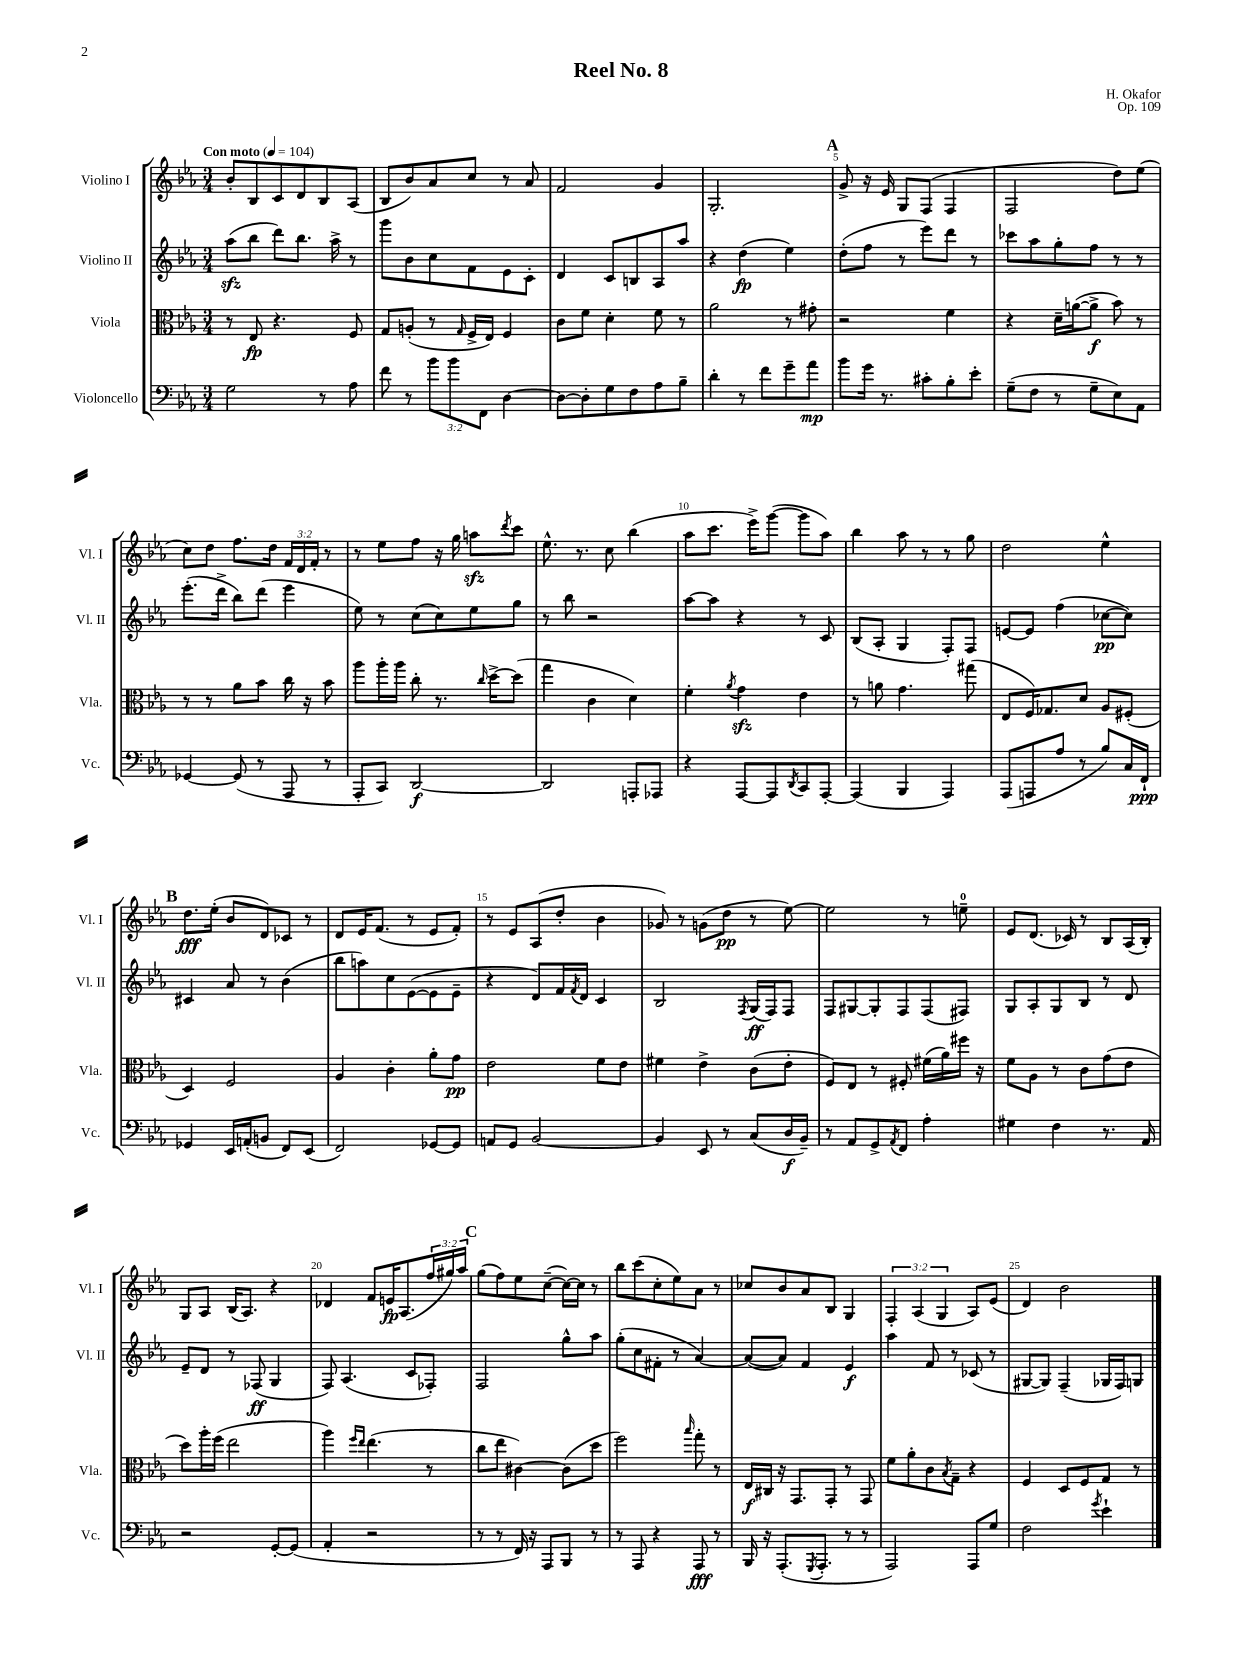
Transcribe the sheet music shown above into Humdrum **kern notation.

**kern	**kern	**kern	**kern
*staff4	*staff3	*staff2	*staff1
*clefF4	*clefC3	*clefG2	*clefG2
*k[b-e-a-]	*k[b-e-a-]	*k[b-e-a-]	*k[b-e-a-]
*M3/4	*M3/4	*M3/4	*M3/4
*MM104	*MM104	*MM104	*MM104
2G\	8r	(8aa-\L	8b-'/L
.	8E-/	8bb-\J	8B-/
.	4.r	8ddd\L)	8c/
.	.	8.bb-\J	8d/
8r	.	.	8B-/
.	.	16aa-^\	.
8A-\	8F/	8r	(8A-/J
=	=	=	=
8f\	8G/L	8ggg\L	8B-/L
8r	(8A'/J	8b-\	8b-/)
12b-\L	8r	8cc\	8a-/
12b-\	.	.	.
.	16qqG/	.	.
.	16F^/LL	8f\	8cc/J
12FF\J	.	.	.
.	16E-/JJ)	.	.
[4D\	4F/	8e-\	8r
.	.	8c'\J	8a-/
=	=	=	=
8D\_L	8c\L	4d/	2f/
8D'\]	8f\J	.	.
8G\	4d'\	8c/L	.
8F\	.	8B/	.
8A-\	8f\	8A-/	4g/
8B-~\J	8r	8aa-/J	.
=	=	=	=
4d'\	2a-\	4r	2.G'/
8r	.	(4dd\	.
8f\L	.	.	.
8g~\	8r	4ee-\)	.
8a-\J	8g#'\	.	.
=	=	=	=
8b-\L	2r	(8dd'\L	8g^/
16g\Jk	.	8ff\J	16r
8.r	.	.	16e-/
.	.	8r	8G/L
8c#'\L	.	8eee-\L)	(8F/J
8B-'\	4f\	8ddd\J	4F/
8e-'\J	.	8r	.
=	=	=	=
(8G~\L	4r	8ccc-\L	2F/
8F\J	.	8aa-\	.
8r	16d~\LL	8gg'\	.
.	([16a\J	.	.
8G~\L	8a^\]J	8ff\J	.
8E-\)	8b-\)	8r	8dd\L)
8AA-\J	8r	8r	(8ee-\J
=	=	=	=
[4GG-/	8r	(8.eee-'\L	8cc\L)
.	8r	.	8dd\J
.	.	16ddd^\Jk	.
(8GG-/]	8a-\L	8bb-\L)	8.ff\L
8r	8b-\J	(8ddd\J	.
.	.	.	16dd\Jk
8AAA-/	16cc\	4eee-\	24f/LL
.	.	.	24d/
.	16r	.	.
.	.	.	24f'/JJ
8r	8b-\	.	8r
=	=	=	=
8AAA-'/L	8aa-\L	8ee-\)	8r
8CC/J)	16aa-'\L	8r	8ee-\L
.	16aa-\JJ	.	.
[2DD/	8cc'\	(8cc\L	8ff\J
.	8.r	8cc\)	16r
.	.	.	16gg\
.	.	8ee-\	8aa\L
.	16qqcc/	.	.
.	[16dd^\LK	.	.
.	.	.	8qddd/
.	(8dd\]J	8gg\J	8ccc\J
=	=	=	=
2DD/]	4gg\	8r	8.ee-^^\
.	.	8bb-\	.
.	.	.	8.r
.	4c\	2r	.
.	.	.	8cc\
8AAA'/L	4d\)	.	(4bb-\
8AAA-/J	.	.	.
=	=	=	=
4r	4f'\	[8aa-\L	8aa-\L
.	.	8aa-\]J	8.ccc\J
.	8qa-/	.	.
[8AAA-/L	4g\	4r	.
.	.	.	16eee-^\LK)
8AAA-/]	.	.	([8ggg\J
8qDD/	.	.	.
8CC/	4e-\	8r	8ggg\]L
[8AAA-'/J	.	8c/	8aa-\J)
=	=	=	=
(4AAA-/]	8r	(8B-/L	4bb-\
.	8a\	8A-'/J	.
4BBB-/	4.g\	4G/	8aa-\
.	.	.	8r
4AAA-/)	.	8F'/L)	8r
.	(8gg#\	8F/J	8gg\
=	=	=	=
(8AAA-/L	8E-/L	[8e/L	2dd\
8AAA/	16F/K)	8e/]J	.
.	8.G-/	.	.
8A-/J	.	(4ff\	.
8r	8d/J	.	.
8B-/L)	8A-/L	[8cc-\L	4ee-^^\
16C/L	(8F#'/J	8cc-\]J)	.
16FF`/JJ	.	.	.
=	=	=	=
4GG-/	4D/)	4c#/	8.dd\L
.	.	.	(16ee-'\Jk
16EE-/LL	2F/	8a-/	8b-/L
(16AA'/J	.	.	.
8BB/J	.	8r	8d/)
8FF/L)	.	(4b-\	8c-/J
(8EE-/J	.	.	8r
=	=	=	=
2FF/)	4A-/	8bb-\L	8d/L
.	.	8aa\)	16e-/K
.	.	.	(8.f/J
.	4c'\	8cc\	.
.	.	([8e-\	8r
[8GG-/L	8a-'\L	8e-\]	8e-/L
8GG-/]J	8g\J	8e-~\J	8f'/J)
=	=	=	=
8AA/L	2e-\	4r	8r
8GG/J	.	.	8e-/L
[2BB-/	.	8d/L)	(8A-/
.	.	16f/L	8dd'/J
.	.	8qf/	.
.	.	16d/JJ	.
.	8f\L	4c/	4b-\
.	8e-\J	.	.
=	=	=	=
4BB-/]	4f#\	2B-/	8g-/)
.	.	.	8r
8EE-/	4e-^\	.	(8g\L
8r	.	.	8dd\J
.	.	8qF/	.
(8C/L	(8c\L	(16G/LL	8r
.	.	16F/J)	.
16D/L	8e-'\J	8F/J	[8ee-\)
16BB-~/JJ)	.	.	.
=	=	=	=
8r	8F/L)	8F/L	2ee-\]
8AA-/L	8E-/J	[8G#/	.
8GG^/	8r	8G#'/]	.
8qAA-/	.	.	.
8FF/J	8F#'/	8F/	.
4A-'\	(16f#\LL	(8F/	8r
.	16a-\)	.	.
.	16ff#\JJ	8F#/J)	8ee~\
.	16r	.	.
=	=	=	=
4G#\	8f\L	8G/L	8e-/L
.	8A-\J	8A-'/	(8.d/J
4F\	8r	8G/	.
.	.	.	16c-/)
.	8c\L	8B-/J	8r
8.r	(8g\	8r	8B-/L
.	8e-\J	8d/	(16A-/L
16AA-/	.	.	16B-'/JJ)
=	=	=	=
2r	8dd\L)	8e-~/L	8G/L
.	16aa-'\L	8d/J	8A-/J
.	(16ff\JJ	.	.
.	2ee-\	8r	(16B-/LK
.	.	.	8.A-/J)
.	.	(8F-/	.
[8GG'/L	.	4G/	4r
(8GG/]J	.	.	.
=	=	=	=
4AA-'/	4aa-\)	8F/)	4d-/
.	.	(4.A-/	.
.	16qqff/LL	.	.
.	16qqee-/JJ	.	.
2r	(4.ee-\	.	8f/L
.	.	.	16e/K
.	.	.	(8.A-/
.	.	8c/L	.
.	8r	8F-'/J)	24ff/L
.	.	.	24gg#/)
.	.	.	24aa-/JJ
=	=	=	=
8r	8cc\L	2F/	(8gg\L
8r	8ee-\J	.	8ff\)
16FF/)	[4c#\)	.	8ee-\
16r	.	.	.
8AAA-/L	.	.	([8cc~\J
8BBB-/J	(8c#\]L	8gg^^\L	16cc\_LL)
.	.	.	16cc\]JJ
8r	8dd\J	8aa-\J	8r
=	=	=	=
8r	2ff\)	(8gg'\L	8bb-\L
8AAA-/	.	8cc\	(8ccc\
4r	.	8f#'\J	8cc'\
.	.	8r	8ee-\)
.	16qqbb-/	.	.
8AAA-/	8gg'\	[4a-/)	8a-\J
8r	8r	.	8r
=	=	=	=
16BBB-/	16E-/LL	(8a-/_L	8cc-/L
16r	16C#/JJ	.	.
(8.AAA-'/L	16r	8a-/]J)	8b-/
.	8.GG/L	.	.
.	.	4f/	8a-/
8qGGG/	.	.	.
8.AAA-'/J	.	.	.
.	8GG'/J	.	8B-/J
8r	8r	4e-/	4G/
8r	8GG/	.	.
=	=	=	=
2AAA-/)	8f\L	4aa-\	6F'/
.	8a-'\	.	.
.	.	.	(6A-/
.	8c\	8f/	.
.	.	.	6G/
.	8qB-/	.	.
.	8G~\J	8r	.
8AAA-/L	4r	(8c-/	8A-/L)
8G/J	.	8r	(8e-/J
=	=	=	=
2F\	4F/	[8G#/L	4d/)
.	.	8G#/]J)	.
.	8D/L	(4F~/	2b-\
.	8F/	.	.
8qg/	.	.	.
4e-`\	8G/J	16G-/LL	.
.	.	16F/J)	.
.	8r	8G/J	.
==	==	==	==
*-	*-	*-	*-
